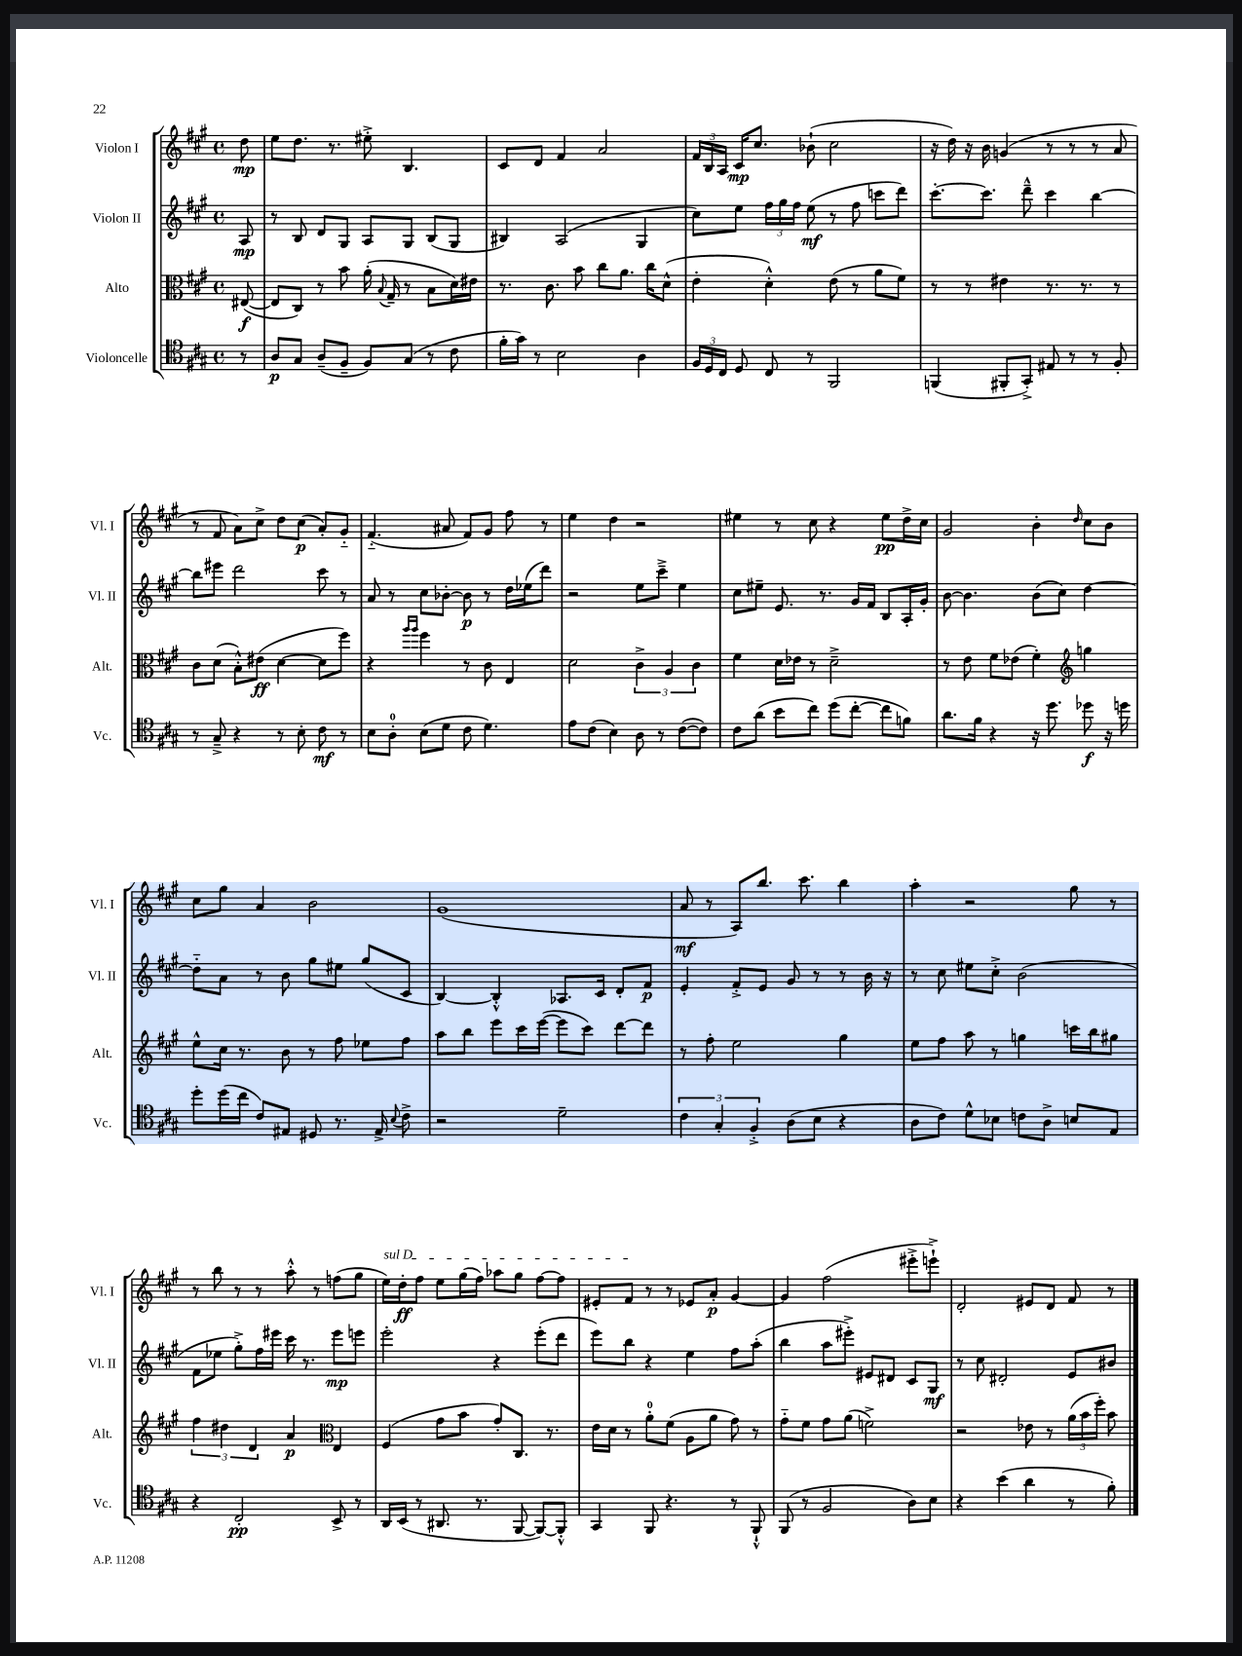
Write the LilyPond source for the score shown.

<<
\new StaffGroup <<
\new Staff = "s0" \with { instrumentName = "Violon I" shortInstrumentName = "Vl. I" } {
    \clef treble \key a \major \defaultTimeSignature \time 4/4 \partial 8
    \autoBeamOff d''8\mp |
    e''8[ d''8.] r8. eis''8-.-> b4. |
    cis'8[ d'8] fis'4 a'2 |
    \tuplet 3/2 { fis'16[ b16 a16] } cis'16[\mp cis''8.] bes'8-!( cis''2 |
    r16 d''16) r16 b'16 g'4( r8 r8 r8 a'8 |
    r8 fis'8 a'8[) cis''8]-> d''8[ cis''8]\p( a'8[-.) gis'8]-_ |
    fis'4.-_( ais'8 fis'8[) gis'8] fis''8 r8 |
    e''4 d''4 r2 |
    eis''4 r8 cis''8 r4 eis''8[\pp d''16-> cis''16] |
    gis'2 b'4-. \grace { d''16 } cis''8[ b'8] |
    cis''8[ gis''8] a'4 b'2 |
    gis'1( |
    a'8\mf r8 a8[) b''8.] cis'''8. b''4 |
    a''4-. r2 gis''8 r8 |
    r8 b''8 r8 r8 a''8-.-^ r8 f''8[( gis''8] |
    \once \override TextSpanner.bound-details.left.text = \markup { \italic "sul D" } e''16[\startTextSpan) d''16-.\ff fis''8] e''8[ gis''16( fis''16]) aes''8[ gis''8] fis''8[~ fis''8] |
    eis'8[-. fis'8]\stopTextSpan r8 r8 ees'8[ a'8]-.\p gis'4~ |
    gis'4 fis''2( eis'''8[-.-> e'''8]-!->) |
    d'2-. eis'8[ d'8] fis'8 r8 \bar "|." |
}
\new Staff = "s1" \with { instrumentName = "Violon II" shortInstrumentName = "Vl. II" } {
    \clef treble \key a \major \defaultTimeSignature \time 4/4 \partial 8
    \autoBeamOff a8\mp |
    r8 b8 d'8[ gis8] a8[ gis8] b8[( gis8] |
    bis4) a2( gis4 |
    cis''8[) e''8] \tuplet 3/2 { fis''16[ gis''16 fis''16] } e''8\mf( r8 fis''8 c'''8[ d'''8]) |
    cis'''8.[~-. cis'''8.] d'''8---^ cis'''4 b''4~ |
    b''8[ eis'''8] d'''2 cis'''8 r8 |
    a'8 r8 cis''8[ bes'8]~-. bes'8\p r8 d''16[ ees''16( d'''8]) |
    r2 e''8[ cis'''8]---> e''4 |
    cis''8[ eis''8]-- e'8. r8. gis'16[ fis'16] b8[ a16-. gis'16]-. |
    b'8~ b'4. b'8[( cis''8]) d''4~ |
    d''8[-_ a'8] r8 b'8 gis''8[ eis''8] gis''8[( cis'8] |
    b4~) b4-.-^ aes8.[ cis'16] d'8[-. fis'8]\p |
    e'4-. fis'8[-.-> e'8] gis'8 r8 r8 b'16 r16 |
    r8 cis''8 eis''8[ cis''8]-.-> b'2( |
    fis'8[ ees''8] gis''8[-.->) fis''16 eis'''16] cis'''16 r8. eis'''8[\mp e'''8] |
    e'''2-. r4 e'''8[-.( d'''8] |
    e'''8[) b''8] r4 e''4 fis''8[ a''8]-.( |
    b''4 a''8[ eis'''8]-.->) eis'8[ dis'8] cis'8[ gis8]\mf |
    r8 cis''8 dis'2-. e'8[ bis'8] \bar "|." |
}
\new Staff = "s2" \with { instrumentName = "Alto" shortInstrumentName = "Alt." } {
    \clef alto \key a \major \defaultTimeSignature \time 4/4 \partial 8
    \autoBeamOff eis8~\f( |
    eis8[ cis8]) r8 b'8 a'16-.( \appoggiatura { b8 } gis16-- r8 b8[ d'16) eis'16] |
    r8. cis'8. b'8 cis''8[ a'8.] cis''16[ d'8]-^( |
    e'4-. d'4-.-^) e'8( r8 a'8[ fis'8]) |
    r8 r8 eis'4 r8. r8. r8 |
    cis'8[ d'8]( b8[-.-^) eis'8]\ff( d'4~ d'8[ fis''8]) |
    r4 \grace { a''16[ a''16] } fis''4 r8 cis'8 e4 |
    d'2 \tuplet 3/2 { cis'4-> a4 cis'4 } |
    fis'4 d'16[ ees'16] r8 d'2---> |
    r8 e'8 fis'8[ ees'8]( fis'4-.) \clef treble g''4 |
    e''8[-^ cis''16] r8. b'8 r8 fis''8 ees''8[ fis''8] |
    a''8[ b''8] e'''8[ cis'''16 e'''16]~( e'''8[ cis'''8]) d'''8[~ d'''8] |
    r8 fis''8-. e''2 gis''4 |
    e''8[ fis''8] a''8 r8 g''4 c'''16[ b''16 gis''8] |
    \tuplet 3/2 { fis''4 dis''4 d'4 } a'4\p \clef alto e4 |
    fis4( gis'8[ b'8] gis'8[-.) cis8.] r8. |
    e'16[ d'16] r8 a'8[-0-. fis'8]( a8[ a'8] gis'8) r8 |
    gis'8[-_ fis'8] gis'8[ a'8]( f'2->) |
    r2 ees'8 r8 \tuplet 3/2 { a'16[( b'16 fis''16]-.) } b'8 \bar "|." |
}
\new Staff = "s3" \with { instrumentName = "Violoncelle" shortInstrumentName = "Vc." } {
    \clef tenor \key a \major \defaultTimeSignature \time 4/4 \partial 8
    \autoBeamOff r8 |
    a8[\p gis8] a8[--( fis8]-- fis8[) gis8]( r8 cis'8 |
    fis'16[-. gis'16]) r8 b2 a4 |
    \tuplet 3/2 { fis16[ d16 cis16] } d8 cis8 r8 fis,2 |
    f,4( fis,8[-. gis,8]-.->) eis8 r8 r8 fis8-. |
    r8 gis8---> r4 r8 b8-. cis'8\mf r8 |
    b8[ a8]-0-. b8[( d'8] cis'8 d'4.) |
    e'8[ cis'8]( b4) a8 r8 cis'8[~( cis'8]) |
    cis'8[ a'8]( b'8[ cis''8]) d''8[( cis''8]~-. cis''8[ f'8]) |
    a'8.[ fis'16] r4 r16 d''8. des''8\f r16 d''16 |
    d''8[-. d''16( cis''16] cis'8[) eis8] dis8 r8. eis16-> \appoggiatura { b8 } cis'8-> |
    r2 d'2-- |
    \tuplet 3/2 { cis'4 gis4-. fis4-.-> } a8[( b8] r4 |
    a8[ cis'8]) d'8[-^ bes8] c'8[ a8]-> b8[ e8] |
    r4 cis2-.\pp b,8-> r8 |
    a,16[ b,16]( r8 ais,8. r8. fis,8~ fis,8[~) fis,8]-.-^ |
    gis,4 fis,8 r4. r8 fis,8-!-^ |
    fis,8( r8 fis2 a8[) b8] |
    r4 b'4( a'4 r8 fis'8-.) \bar "|." |
}
>>
>>
\layout { \context { \Score \remove "Bar_number_engraver" } }
